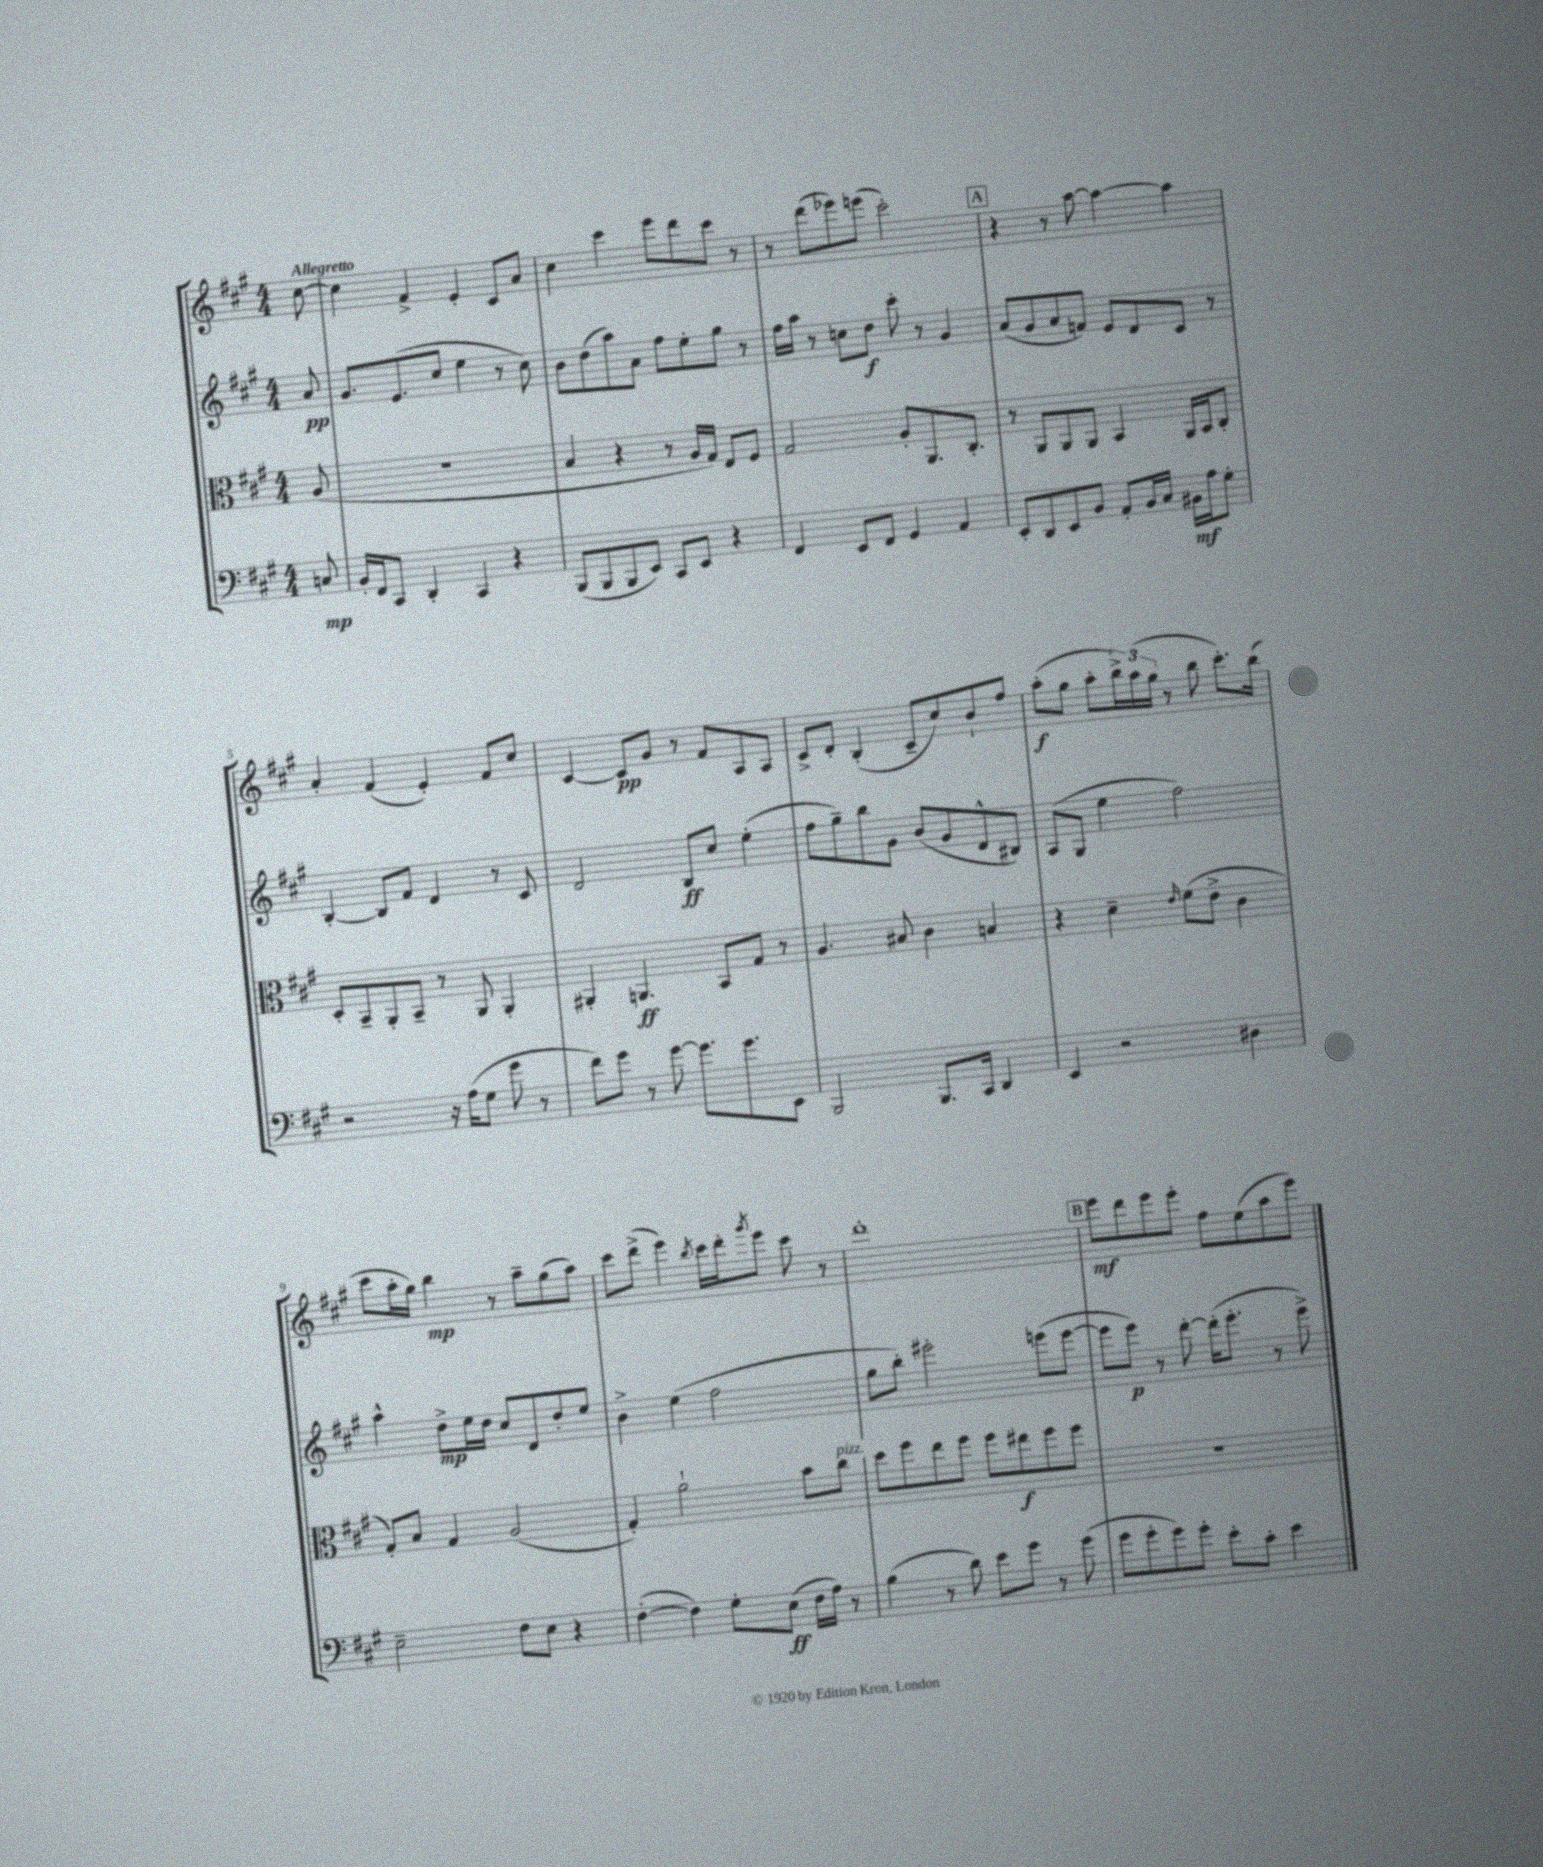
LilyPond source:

<<
\new StaffGroup <<
\new Staff = "s0" {
    \clef treble \key a \major \numericTimeSignature \time 4/4 \partial 8 \tempo "Allegretto"
    cis''8~ |
    cis''4 fis'4-> e'4-. cis'8 a'8 |
    cis''4 cis'''4 e'''8 d'''8 cis'''8 r8 |
    r8 d'''8( ees'''8) e'''8( cis'''2-.) |
    \mark \markup { \box "A" } r4 r8 a''8~ a''4~ a''4 |
    a'4-. fis'4( e'4-.) fis'8 cis''8 |
    cis'4~ cis'8\pp gis'8 r8 fis'8 a8 a8 |
    cis'8-> d'8-. b4-.( cis'8-- cis''8) b'8-! fis''8 |
    a''8-.\f( gis''8 a''8-. \tuplet 3/2 { b''16->) a''16( gis''16 } r8 b''8 cis'''8.-.) b''16( |
    cis'''8 a''16-. gis''16) b''4\mp r8 a''8-- gis''8( a''8) |
    cis'''8 d'''8->( e'''4) \acciaccatura { b''8 } cis'''16 d'''16-. \acciaccatura { gis'''8 } e'''8 cis'''8 r8 |
    d'''1-. |
    \mark \markup { \box "B" } e'''8\mf d'''8 e'''8 e'''8-. fis''8 e''8( a''8 e'''8) \bar "|." |
}
\new Staff = "s1" {
    \clef treble \key a \major \numericTimeSignature \time 4/4 \partial 8
    a'8\pp |
    gis'8. e'8.( cis''8 e''4 r8 cis''8) |
    b'8 d''8( a''8) a'8 fis''8 e''8-. gis''8 r8 |
    fis''16 a''16 r8 c''8 d''8\f cis'''8-. r8 gis'4 |
    \mark \markup { \box "A" } a'8( gis'8 a'8 f'8) e'8 d'8 cis'8 r8 |
    b4~-. b8 fis'8 d'4 r8 cis'8 |
    d'2 b8\ff cis''8 e''4-.( |
    fis''8 gis''8--) b''8 gis'8 b'8( gis'8 d'8-^ bis8) |
    a8( gis8 e''4 fis''2) |
    a''4-^ d''8->\mp e''16 d''16 cis''8 d'8 d''8-. e''8 |
    b'4-> e''4( fis''2 |
    gis''8 b''8-.) eis'''2-. e'''8( e'''8~ |
    \mark \markup { \box "B" } e'''8 e'''8\p) r8 d'''8~-. d'''16-.( e'''8.-. r8 e'''8->) \bar "|." |
}
\new Staff = "s2" {
    \clef alto \key a \major \numericTimeSignature \time 4/4 \partial 8
    a8( |
    r1 |
    b4 r4 r8 a16 gis16) e8 fis8 |
    gis2 a8-. a,8. cis8.-. |
    \mark \markup { \box "A" } r8 a,8 a,8 a,8 b,4 a,16 b,16 cis8-. |
    d8-. b,8-- a,8-. b,8-- r8 a,8 a,4-. |
    ais,4-. a,4.\ff b,8 gis8 r8 |
    a4. bis8 cis'4 b4 |
    r4 d'4-- \grace { e'16 } fis'8( e'8-> cis'4 |
    gis8-.) b8 gis4 a2( |
    gis4-.) a'2-! b'8 cis''8^\markup { \italic "pizz." } |
    d''8 fis''8 e''8 fis''8 fis''8 eis''8\f fis''8 fis''8 |
    \mark \markup { \box "B" } R1 \bar "|." |
}
\new Staff = "s3" {
    \clef bass \key a \major \numericTimeSignature \time 4/4 \partial 8
    c8\mp |
    b,16-. fis,16 cis,8 d,4-. cis,4 r4 |
    b,,8( b,,8 b,,8 e,8) cis,8 e,8 r4 |
    fis,4 e,8 fis,8 gis,4 a,4 |
    \mark \markup { \box "A" } e,8-. d,8 e,8 b,8 a,8-. b,16 cis16 bis,16\mf a16 gis8-. |
    r2 r16 a16( gis8 gis'8 r8 |
    fis'8) gis'8 r8 gis'8~ gis'8. gis'8. e,8 |
    b,,2 b,,8. cis,16 d,4 |
    e,4 r2 dis4 |
    e2-- fis8 e8 r4 |
    fis4~-.( fis4) gis8-. e8\ff( fis16 a16) r8 |
    b4( r8 d'8) e'8 gis'8 r8 gis'8( |
    \mark \markup { \box "B" } gis'8 gis'8-. gis'8) gis'8-. e'8-. cis'8-. e'4 \bar "|." |
}
>>
>>
